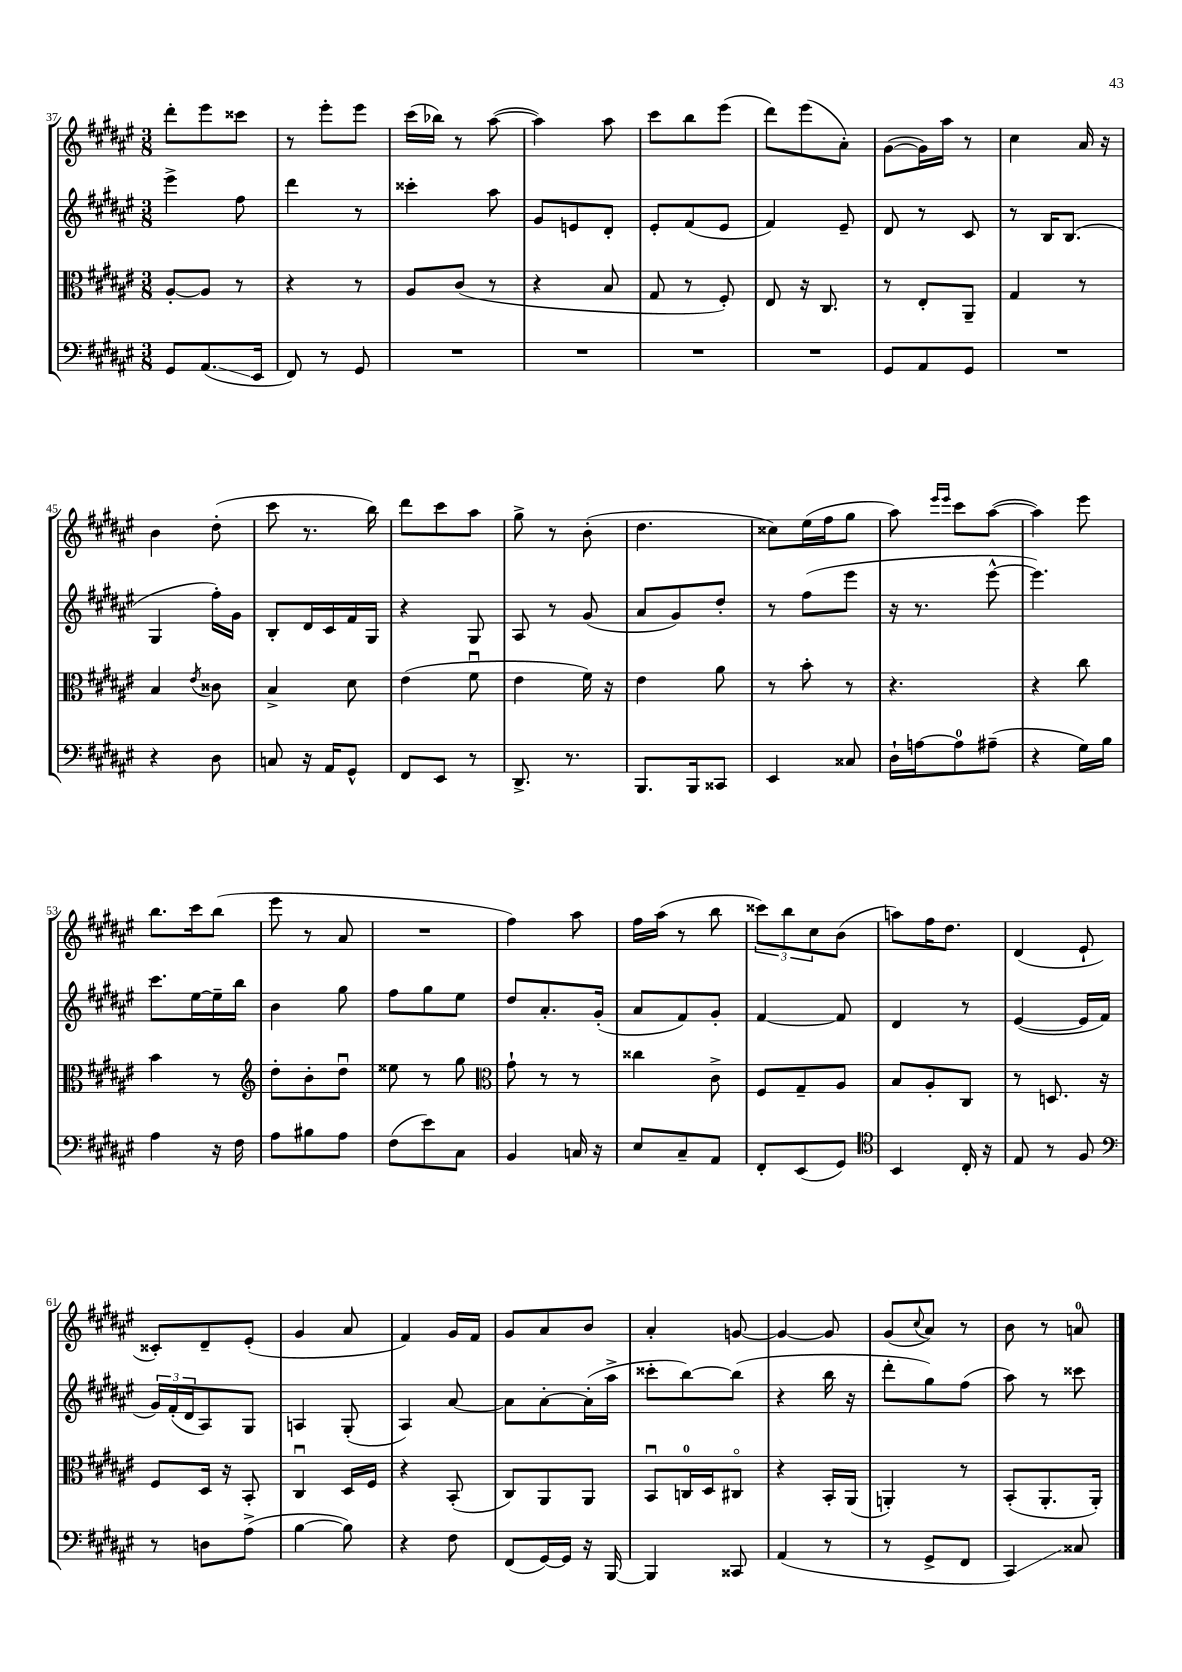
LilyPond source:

<<
\new StaffGroup <<
\new Staff = "s0" {
    \clef treble \key fis \major \numericTimeSignature \time 3/8
    dis'''8-. eis'''8 cisis'''8 |
    r8 eis'''8-. eis'''8 |
    cis'''16( bes''16) r8 ais''8~( |
    ais''4) ais''8 |
    cis'''8 b''8 eis'''8( |
    dis'''8) eis'''8( ais'8-.) |
    gis'8~( gis'16) ais''16 r8 |
    cis''4 ais'16 r16 |
    b'4 dis''8-.( |
    cis'''8 r8. b''16) |
    dis'''8 cis'''8 ais''8 |
    gis''8-> r8 b'8-.( |
    dis''4. |
    cisis''8) eis''16( fis''16 gis''8 |
    ais''8) \grace { eis'''16 eis'''16 } cis'''8 ais''8~( |
    ais''4) eis'''8 |
    b''8. cis'''16 b''8( |
    eis'''8 r8 ais'8 |
    R4. |
    fis''4) ais''8 |
    fis''16 ais''16( r8 b''8 |
    \tuplet 3/2 { cisis'''8) b''8 cis''8 } b'8( |
    a''8) fis''16 dis''8. |
    dis'4( eis'8-! |
    cisis'8-.) dis'8-- eis'8-.( |
    gis'4 ais'8 |
    fis'4) gis'16 fis'16 |
    gis'8 ais'8 b'8 |
    ais'4-. g'8~ |
    g'4~ g'8 |
    gis'8( \appoggiatura { cis''8 } ais'8) r8 |
    b'8 r8 a'8-0 \bar "|." |
}
\new Staff = "s1" {
    \clef treble \key fis \major \numericTimeSignature \time 3/8
    eis'''4-> fis''8 |
    dis'''4 r8 |
    cisis'''4-. ais''8 |
    gis'8 e'8 dis'8-. |
    eis'8-. fis'8( eis'8 |
    fis'4) eis'8-- |
    dis'8 r8 cis'8 |
    r8 b16 b8.( |
    gis4 fis''16-.) gis'16 |
    b8-. dis'16 cis'16 fis'16 gis16 |
    r4 gis8 |
    ais8 r8 gis'8( |
    ais'8 gis'8) dis''8-. |
    r8 fis''8( eis'''8 |
    r16 r8. eis'''8~-^ |
    eis'''4.) |
    cis'''8. eis''16~ eis''16-- b''16 |
    b'4 gis''8 |
    fis''8 gis''8 eis''8 |
    dis''8 ais'8.-. gis'16-.( |
    ais'8 fis'8) gis'8-. |
    fis'4~ fis'8 |
    dis'4 r8 |
    eis'4~( eis'16 fis'16 |
    \tuplet 3/2 { gis'16) fis'16-.( dis'16 } ais8) gis8 |
    a4 gis8-.( |
    ais4) ais'8~ |
    ais'8 ais'8~-. ais'16-.( ais''16-> |
    cisis'''8-. b''8~) b''8( |
    r4 b''16 r16 |
    dis'''8-. gis''8) fis''8( |
    ais''8) r8 cisis'''8 \bar "|." |
}
\new Staff = "s2" {
    \clef alto \key fis \major \numericTimeSignature \time 3/8
    ais8~-. ais8 r8 |
    r4 r8 |
    ais8 cis'8( r8 |
    r4 b8 |
    gis8 r8 fis8-.) |
    eis8 r16 cis8. |
    r8 eis8-. ais,8-- |
    gis4 r8 |
    b4 \acciaccatura { eis'8 } cisis'8 |
    b4-> dis'8 |
    eis'4( fis'8\downbow |
    eis'4 fis'16) r16 |
    eis'4 ais'8 |
    r8 b'8-. r8 |
    r4. |
    r4 cis''8 |
    b'4 r8 |
    \clef treble dis''8-. b'8-. dis''8\downbow |
    eisis''8 r8 gis''8 |
    \clef alto gis'8-! r8 r8 |
    cisis''4 cis'8-> |
    fis8 gis8-- ais8 |
    b8 ais8-. cis8 |
    r8 d8. r16 |
    fis8 dis16 r16 b,8-. |
    cis4\downbow dis16 fis16 |
    r4 b,8-.( |
    cis8) ais,8 ais,8 |
    b,8\downbow c16-0 dis16 cis8\flageolet |
    r4 b,16-. ais,16( |
    a,4-.) r8 |
    b,8-.( ais,8.-. ais,16-.) \bar "|." |
}
\new Staff = "s3" {
    \clef bass \key fis \major \numericTimeSignature \time 3/8
    gis,8 ais,8.\glissando( eis,16 |
    fis,8) r8 gis,8 |
    R4. |
    R4. |
    R4. |
    R4. |
    gis,8 ais,8 gis,8 |
    R4. |
    r4 dis8 |
    c8 r16 ais,16 gis,8-^ |
    fis,8 eis,8 r8 |
    dis,8.-> r8. |
    b,,8. b,,16 cisis,8 |
    eis,4 cisis8 |
    dis16-! a16~ a8-0 ais8--( |
    r4 gis16) b16 |
    ais4 r16 fis16 |
    ais8 bis8 ais8 |
    fis8( eis'8) cis8 |
    b,4 c16 r16 |
    eis8 cis8-- ais,8 |
    fis,8-. eis,8( gis,8) |
    \clef tenor b,4 cis16-. r16 |
    eis8 r8 fis8 |
    \clef bass r8 d8 ais8->( |
    b4~ b8) |
    r4 fis8 |
    fis,8( gis,16~) gis,16 r16 b,,16~ |
    b,,4 cisis,8 |
    ais,4( r8 |
    r8 gis,8-> fis,8 |
    cis,4\glissando) cisis8 \bar "|." |
}
>>
>>
\layout { \context { \Score currentBarNumber = #37 } }
